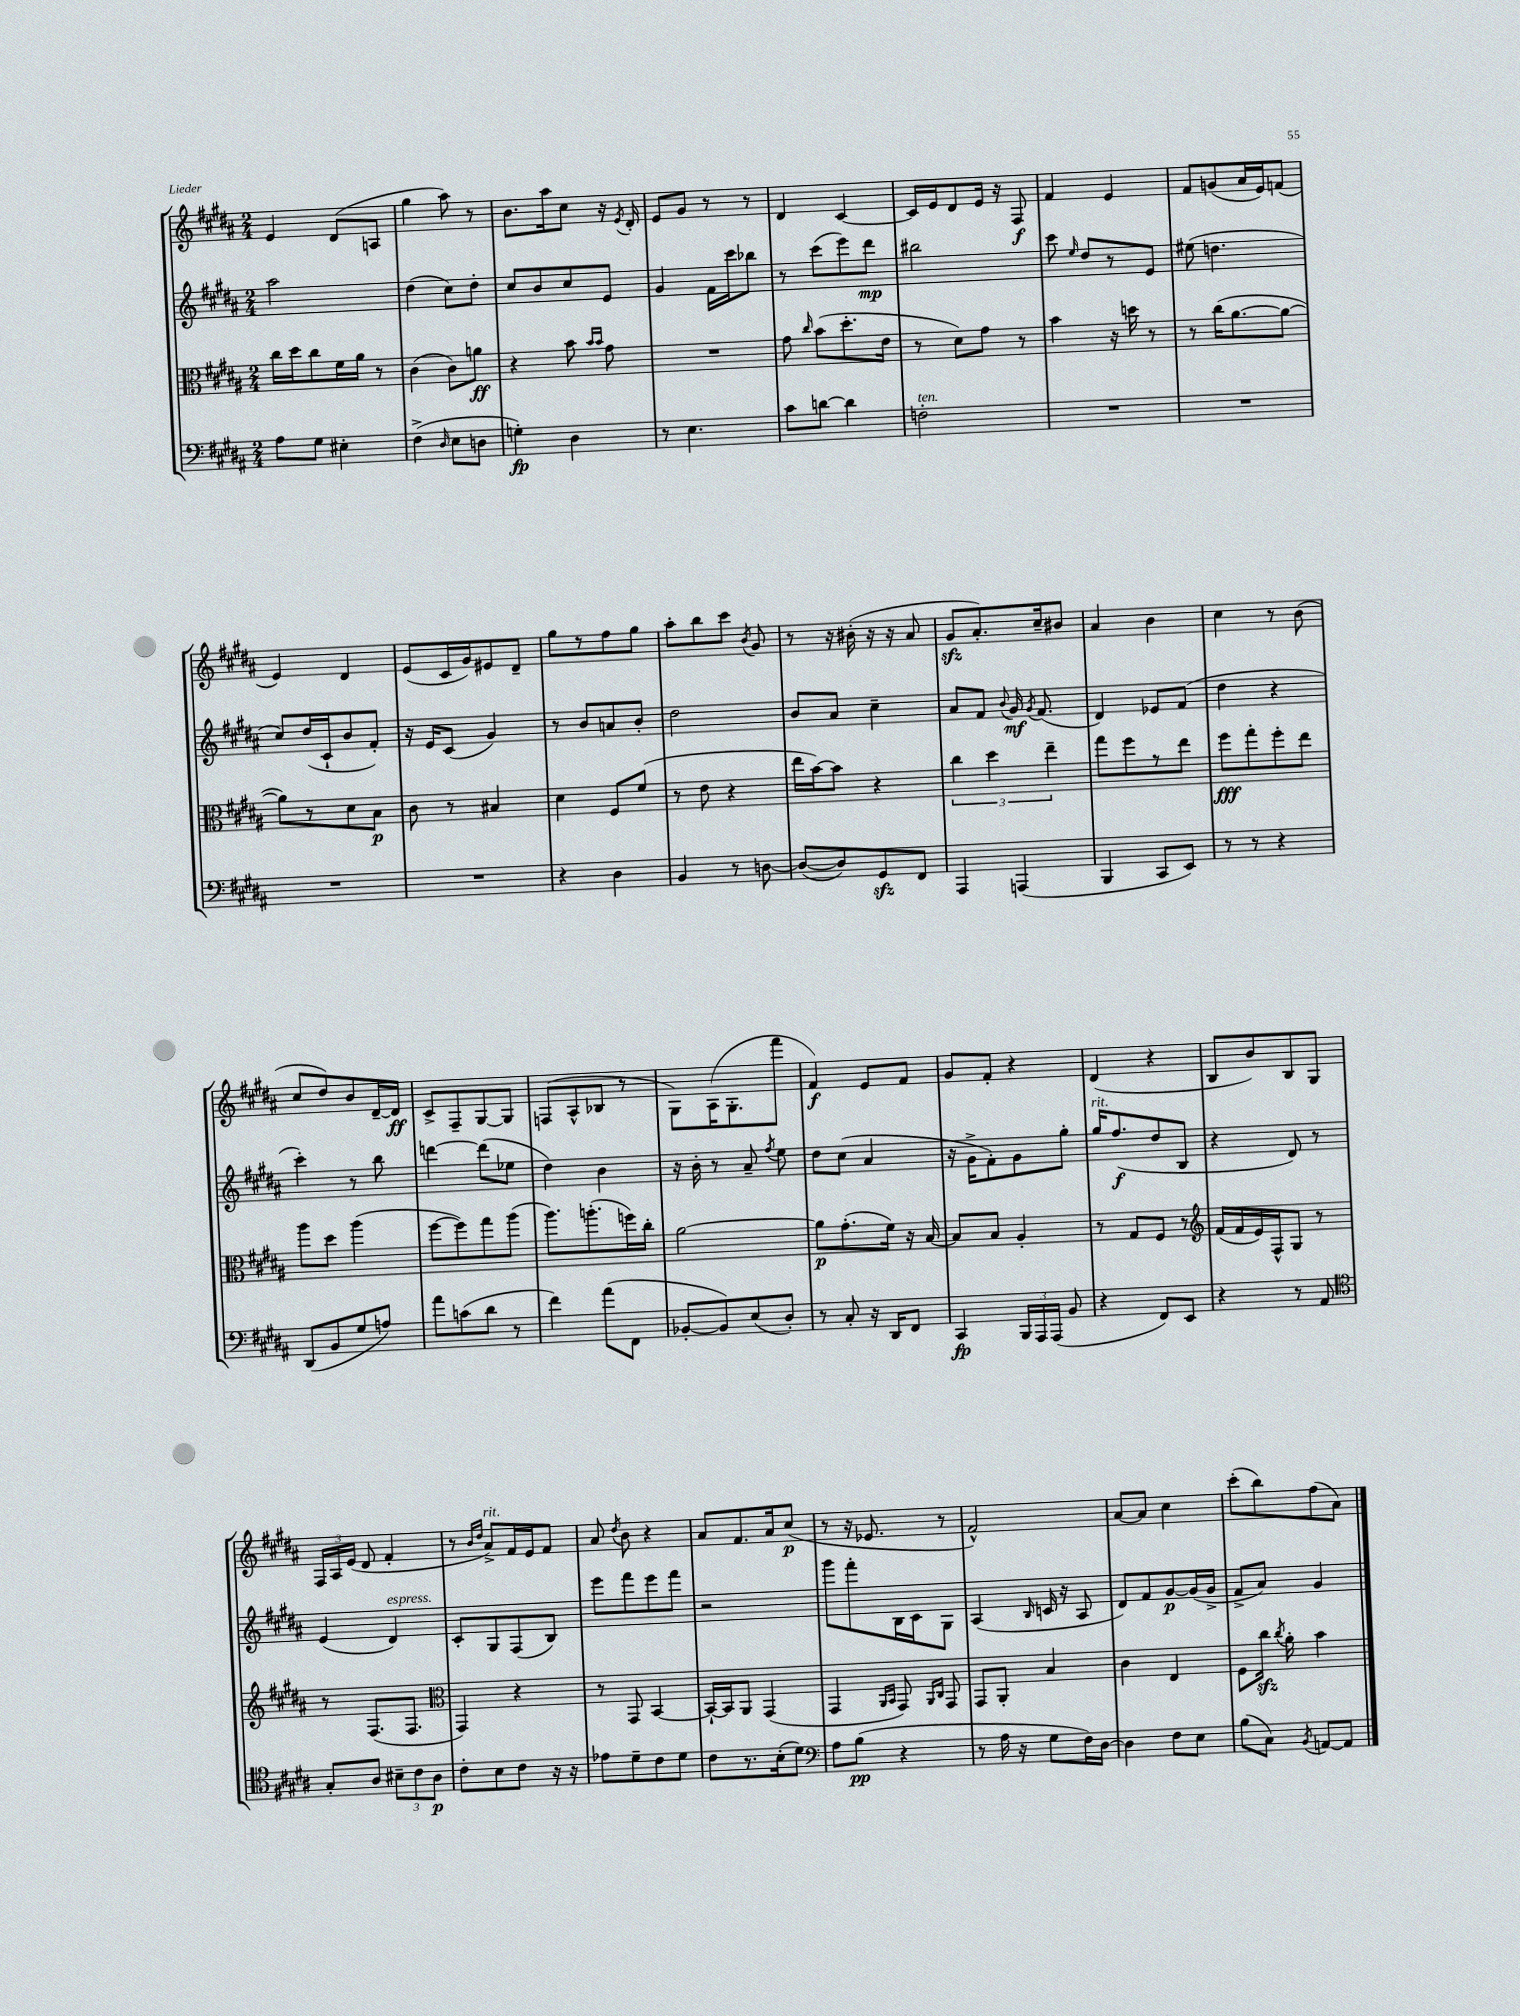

**kern	**dynam	**kern	**dynam	**kern	**dynam	**kern	**dynam
*part4	*part4	*part3	*part3	*part2	*part2	*part1	*part1
*staff4	*staff4	*staff3	*staff3	*staff2	*staff2	*staff1	*staff1
*clefF4	*	*clefC3	*	*clefG2	*	*clefG2	*
*k[f#c#g#d#a#]	*	*k[f#c#g#d#a#]	*	*k[f#c#g#d#a#]	*	*k[f#c#g#d#a#]	*
*M2/4	*	*M2/4	*	*M2/4	*	*M2/4	*
=4	=4	=4	=4	=4	=4	=4	=4
8A#\L	.	16cc#\LL	.	2aa#\	.	4e/	.
.	.	16dd#\J	.	.	.	.	.
8G#\J	.	8cc#\	.	.	.	.	.
4E#X'\	.	16f#\L	.	.	.	(8d#/L	.
.	.	16a#\JJ	.	.	.	.	.
.	.	8r	.	.	.	8An/J	.
=5	=5	=5	=5	=5	=5	=5	=5
(4F#^\	.	(4c#\	.	(4dd#\	.	4gg#\	.
16qqD#/	.	.	.	.	.	.	.
8E\L	.	8c#\L)	.	8cc#\L)	.	8aa#\)	.
8Dn\J	.	8an\J	ff	8dd#'\J	.	8r	.
=6	=6	=6	=6	=6	=6	=6	=6
4Gn'\)	fp	4r	.	8cc#/L	.	8.b\L	.
.	.	.	.	8b/	.	.	.
.	.	.	.	.	.	16aa#\k	.
4D#\	.	8b\	.	8cc#/	.	8cc#\J	.
.	.	16qqb/LL	.	.	.	.	.
.	.	16qqb/JJ	.	.	.	.	.
.	.	8g#\	.	8e/J	.	16r	.
.	.	.	.	.	.	8qe/	.
.	.	.	.	.	.	16d#'/	.
=7	=7	=7	=7	=7	=7	=7	=7
8r	.	2r	.	4g#/	.	8e/L	.
4.E\	.	.	.	.	.	8g#/J	.
.	.	.	.	16f#\LL	.	8r	.
.	.	.	.	16ccc#\J	.	.	.
.	.	.	.	8bb-X\J	.	8r	.
=8	=8	=8	=8	=8	=8	=8	=8
8c#\L	.	8g#\	.	8r	.	4d#/	.
.	.	16qqcc#/	.	.	.	.	.
[8dn\J	.	(8b\L	.	(8ccc#\L	.	.	.
4d\]	.	8.dd#'\	.	8eee\)	.	[4c#/	.
.	.	.	.	8ddd#\J	mp	.	.
.	.	16e\Jk	.	.	.	.	.
=9	=9	=9	=9	=9	=9	=9	=9
!LO:TX:a:i:t=ten.	!	!	!	!	!	!	!
2Fn'\	.	8r	.	2bb#X\	.	16c#/LL]	.
.	.	.	.	.	.	16e/J	.
.	.	8d#\L)	.	.	.	8d#/	.
.	.	8g#\J	.	.	.	16e/Jk	.
.	.	.	.	.	.	16r	.
.	.	8r	.	.	.	8F#/	f
=10	=10	=10	=10	=10	=10	=10	=10
2r	.	4b\	.	8ccc#\	.	4f#/	.
.	.	.	.	16qqee/	.	.	.
.	.	.	.	8dd#/L	.	.	.
.	.	16r	.	8r	.	4e/	.
.	.	16ddn\	.	.	.	.	.
.	.	8r	.	8e/J	.	.	.
=11	=11	=11	=11	=11	=11	=11	=11
2r	.	8r	.	(8ee#X\	.	8f#/L	.
.	.	(16cc#\KL	.	4.ddn\	.	(8gn/	.
.	.	[8.a#\	.	.	.	.	.
.	.	.	.	.	.	16a#/L	.
.	.	.	.	.	.	16e/J)	.
.	.	8a#\J_	.	.	.	(8fn/J	.
!!LO:LB:g=z
=12	=12	=12	=12	=12	=12	=12	=12
2r	.	8a#\L])	.	8cc#/L)	.	4e/)	.
.	.	8r	.	(16dd#/L	.	.	.
.	.	.	.	16c#`/J	.	.	.
.	.	8d#\	.	8b/	.	4d#/	.
.	.	8B\J	p	8f#'/J)	.	.	.
=13	=13	=13	=13	=13	=13	=13	=13
2r	.	8c#\	.	16r	.	(8e/L	.
.	.	.	.	16e/KL	.	.	.
.	.	8r	.	(8c#/J	.	16c#/L	.
.	.	.	.	.	.	16g#/J)	.
.	.	4B#X/	.	4g#/)	.	8e#X/	.
.	.	.	.	.	.	8d#~/J	.
=14	=14	=14	=14	=14	=14	=14	=14
4r	.	4d#\	.	8r	.	8gg#\L	.
.	.	.	.	8b/L	.	8r	.
4D#\	.	8F#/L	.	8an/	.	8ff#\	.
.	.	(8f#/J	.	8b'/J	.	8gg#\J	.
=15	=15	=15	=15	=15	=15	=15	=15
4BB/	.	8r	.	2dd#\	.	8aa#'\L	.
.	.	8e\	.	.	.	8bb\	.
8r	.	4r	.	.	.	8ccc#\J	.
.	.	.	.	.	.	8qb/	.
[8Dn\	.	.	.	.	.	8g#/	.
=16	=16	=16	=16	=16	=16	=16	=16
(8D/L_	.	16ee\LL	.	8b/L	.	8r	.
.	.	[16b\J)	.	.	.	.	.
8D/])	.	8b\J]	.	8a#/J	.	16r	.
.	.	.	.	.	.	(16b#X'\	.
8GG#zz/	.	4r	.	4cc#~\	.	16r	.
.	.	.	.	.	.	16r	.
8FF#/J	.	.	.	.	.	8a#/	.
=17	=17	=17	=17	=17	=17	=17	=17
4AAA#/	.	6cc#\	.	8a#/L	.	8g#zz/L	.
.	.	.	.	8f#/J	.	8.a#'/)	.
.	.	6dd#\	.	.	.	.	.
.	.	.	.	8qqb/	.	.	.
(4AAAn/	.	.	.	16g#/	mf	.	.
.	.	.	.	8qg#/	.	.	.
.	.	.	.	(8.f#/	.	16cc#~/k	.
.	.	6ee~\	.	.	.	.	.
.	.	.	.	.	.	8b#X/J	.
=18	=18	=18	=18	=18	=18	=18	=18
4BBB/	.	8gg#\L	.	4d#/)	.	4a#/	.
.	.	8ff#\	.	.	.	.	.
8CC#/L	.	8r	.	8e-X/L	.	4b\	.
8EE/J)	.	8ee\J	.	(8f#/J	.	.	.
=19	=19	=19	=19	=19	=19	=19	=19
8r	.	8ff#\L	fff	4dd#\	.	4cc#\	.
8r	.	8gg#'\	.	.	.	.	.
4r	.	8ff#'\	.	4r	.	8r	.
.	.	8ee\J	.	.	.	(8b\	.
!!LO:LB:g=z
=20	=20	=20	=20	=20	=20	=20	=20
(8DD#/L	.	8aa#\L	.	4ccc#'\)	.	8cc#/L	.
8BB/	.	8dd#\J	.	.	.	8dd#/)	.
8G#/	.	(4aa#\	.	8r	.	8b/	.
8An/J)	.	.	.	8bb\	.	[16d#~/L	.
.	.	.	.	.	.	16d#/JJ]	ff
=21	=21	=21	=21	=21	=21	=21	=21
8a#\L	.	[8ff#\L	.	[4dddn\	.	8c#^/L	.
(8cn\	.	8ff#\])	.	.	.	8F#~/	.
8d#\J	.	8gg#\	.	(8ddd\L]	.	[8G#/	.
8r	.	(8aa#\J	.	8ee-X\J	.	8G#/J]	.
=22	=22	=22	=22	=22	=22	=22	=22
4f#\)	.	8.aa#\L)	.	4dd#\)	.	(8Fn/L	.
.	.	.	.	.	.	8A#^^/	.
.	.	(8.aan'\	.	.	.	.	.
(8a#\L	.	.	.	4b\	.	8B-X/J	.
8FF#\J	.	16ffn\L)	.	.	.	8r	.
.	.	16cc#'\JJ	.	.	.	.	.
=23	=23	=23	=23	=23	=23	=23	=23
[8BB-X'/L	.	[2a#\	.	16r	.	8G#\L)	.
.	.	.	.	16b'\	.	.	.
8BB-/])	.	.	.	8r	.	(16A#\K	.
.	.	.	.	.	.	8.G#'\	.
(8E/	.	.	.	8a#~/	.	.	.
.	.	.	.	8qff#/	.	.	.
8D#'/J)	.	.	.	8ee\	.	8fff#\J	.
=24	=24	=24	=24	=24	=24	=24	=24
8r	.	8a#\L]	p	8dd#\L	.	4f#/)	f
8C#'/	.	(8.g#'\	.	(8cc#\J	.	.	.
16r	.	.	.	4a#/	.	8e/L	.
16DD#/KL	.	16f#\Jk)	.	.	.	.	.
8FF#/J	.	16r	.	.	.	8f#/J	.
.	.	[16B/	.	.	.	.	.
=25	=25	=25	=25	=25	=25	=25	=25
4CC#/	fp	8B/L]	.	16r	.	8g#/L	.
.	.	.	.	16g#^\KL	.	.	.
.	.	8B/J	.	8f#'\)	.	8f#'/J	.
24BBB/LL	.	4A#'/	.	8g#\	.	4r	.
24AAA#/	.	.	.	.	.	.	.
(24AAA#/JJ	.	.	.	.	.	.	.
8BB/	.	.	.	8gg#'\J	.	.	.
=26	=26	=26	=26	=26	=26	=26	=26
!	!	!	!	!LO:TX:a:i:t=rit.	!	!	!
4r	.	8r	.	16gg#/KL	.	(4d#/	.
.	.	.	.	(8.ff#/	f	.	.
.	.	8G#/L	.	.	.	.	.
8FF#/L)	.	8F#/J	.	8dd#/	.	4r	.
8EE/J	.	8r	.	8B/J	.	.	.
=27	=27	=27	=27	=27	=27	=27	=27
*	*	*clefG2	*	*	*	*	*
4r	.	(16f#/LL	.	4r	.	8B/L	.
.	.	16f#/	.	.	.	.	.
.	.	16e/)	.	.	.	8b/)	.
.	.	16F#^^/J	.	.	.	.	.
8r	.	8G#/J	.	8d#/)	.	8B/	.
8AA#/	.	8r	.	8r	.	8G#/J	.
!!LO:LB:g=z
=28	=28	=28	=28	=28	=28	=28	=28
*clefC4	*	*	*	*	*	*	*
8G#'/L	.	8r	.	(4e/	.	24F#/LL	.
.	.	.	.	.	.	24A#/	.
.	.	.	.	.	.	(24e/JJ	.
8A#/J	.	(8.F#/L	.	.	.	8d#/	.
!	!	!	!	!LO:TX:a:i:t=espress.	!	!	!
12B#X~\L	.	.	.	4d#/)	.	4f#'/	.
.	.	8.F#/J	.	.	.	.	.
12c#\	.	.	.	.	.	.	.
12A#\J	p	.	.	.	.	.	.
=29	=29	=29	=29	=29	=29	=29	=29
*	*	*clefC3	*	*	*	*	*
8c#'\L	.	4GG#/)	.	8c#'/L	.	8r	.
.	.	.	.	.	.	16qqb/LL	.
.	.	.	.	.	.	16qqdd#/JJ	.
!	!	!	!	!	!	!LO:TX:a:i:t=rit.	!
8B\	.	.	.	8G#/	.	8a#^/L)	.
8c#\J	.	4r	.	(8F#/	.	16f#/L	.
.	.	.	.	.	.	16e/J	.
16r	.	.	.	8B/J)	.	8f#/J	.
16r	.	.	.	.	.	.	.
=30	=30	=30	=30	=30	=30	=30	=30
8e-X\L	.	8r	.	8eee\L	.	8a#/	.
.	.	.	.	.	.	8qdd#/	.
8d#~\	.	8GG#/	.	8fff#\	.	8b\	.
8c#\	.	[4BB/	.	8eee\	.	4r	.
8d#\J	.	.	.	8fff#\J	.	.	.
=31	=31	=31	=31	=31	=31	=31	=31
8c#\L	.	16BB`/LL_	.	2r	.	8a#/L	.
.	.	16BB/J]	.	.	.	.	.
8.r	.	8AA#/J	.	.	.	8.f#/	.
.	.	(4GG#/	.	.	.	.	.
(16B'\k	.	.	.	.	.	16a#/k	.
8d#\J)	.	.	.	.	.	(8cc#/J	p
=32	=32	=32	=32	=32	=32	=32	=32
*clefF4	*	*	*	*	*	*	*
8A#\L	.	4GG#/	.	8ggg#\L	.	8r	.
(8B\J	pp	.	.	8fff#'\	.	16r	.
.	.	.	.	.	.	8.e-X/	.
.	.	16qqAA#/LL	.	.	.	.	.
.	.	16qqBB/JJ	.	.	.	.	.
4r	.	8GG#/)	.	16B\L	.	.	.
.	.	.	.	16c#\J	.	.	.
.	.	16qqAA#/LL	.	.	.	.	.
.	.	16qqC#/JJ	.	.	.	.	.
.	.	8GG#/	.	8G#\J	.	8r	.
=33	=33	=33	=33	=33	=33	=33	=33
8r	.	8GG#/L	.	(4A#/	.	2f#^^/)	.
16A#\	.	8AA#'/J	.	.	.	.	.
16r	.	.	.	.	.	.	.
.	.	.	.	16qqB/	.	.	.
8G#\L	.	4B/	.	16cn/	.	.	.
.	.	.	.	16r	.	.	.
16F#\L)	.	.	.	8A#/	.	.	.
[16D#\JJ	.	.	.	.	.	.	.
=34	=34	=34	=34	=34	=34	=34	=34
4D#\]	.	4c#\	.	8d#/L)	.	[8a#/L	.
.	.	.	.	8f#/	.	8a#/J]	.
8F#\L	.	4E/	.	[8g#/	p	4cc#\	.
8E\J	.	.	.	(16g#/L]	.	.	.
.	.	.	.	16g#^/JJ	.	.	.
=35	=35	=35	=35	=35	=35	=35	=35
(8B\L	.	8F#\L	.	8f#^/L	.	(8ccc#'\L	.
8C#\J)	.	16cc#zz\Jk	.	8a#/J)	.	8bb\)	.
.	.	8qcc#/	.	.	.	.	.
.	.	16a#'\	.	.	.	.	.
8qBB/	.	.	.	.	.	.	.
[8AAn/L	.	4b\	.	4g#/	.	(8ff#\	.
8AA/J]	.	.	.	.	.	8a#\J)	.
==	==	==	==	==	==	==	==
*-	*-	*-	*-	*-	*-	*-	*-
